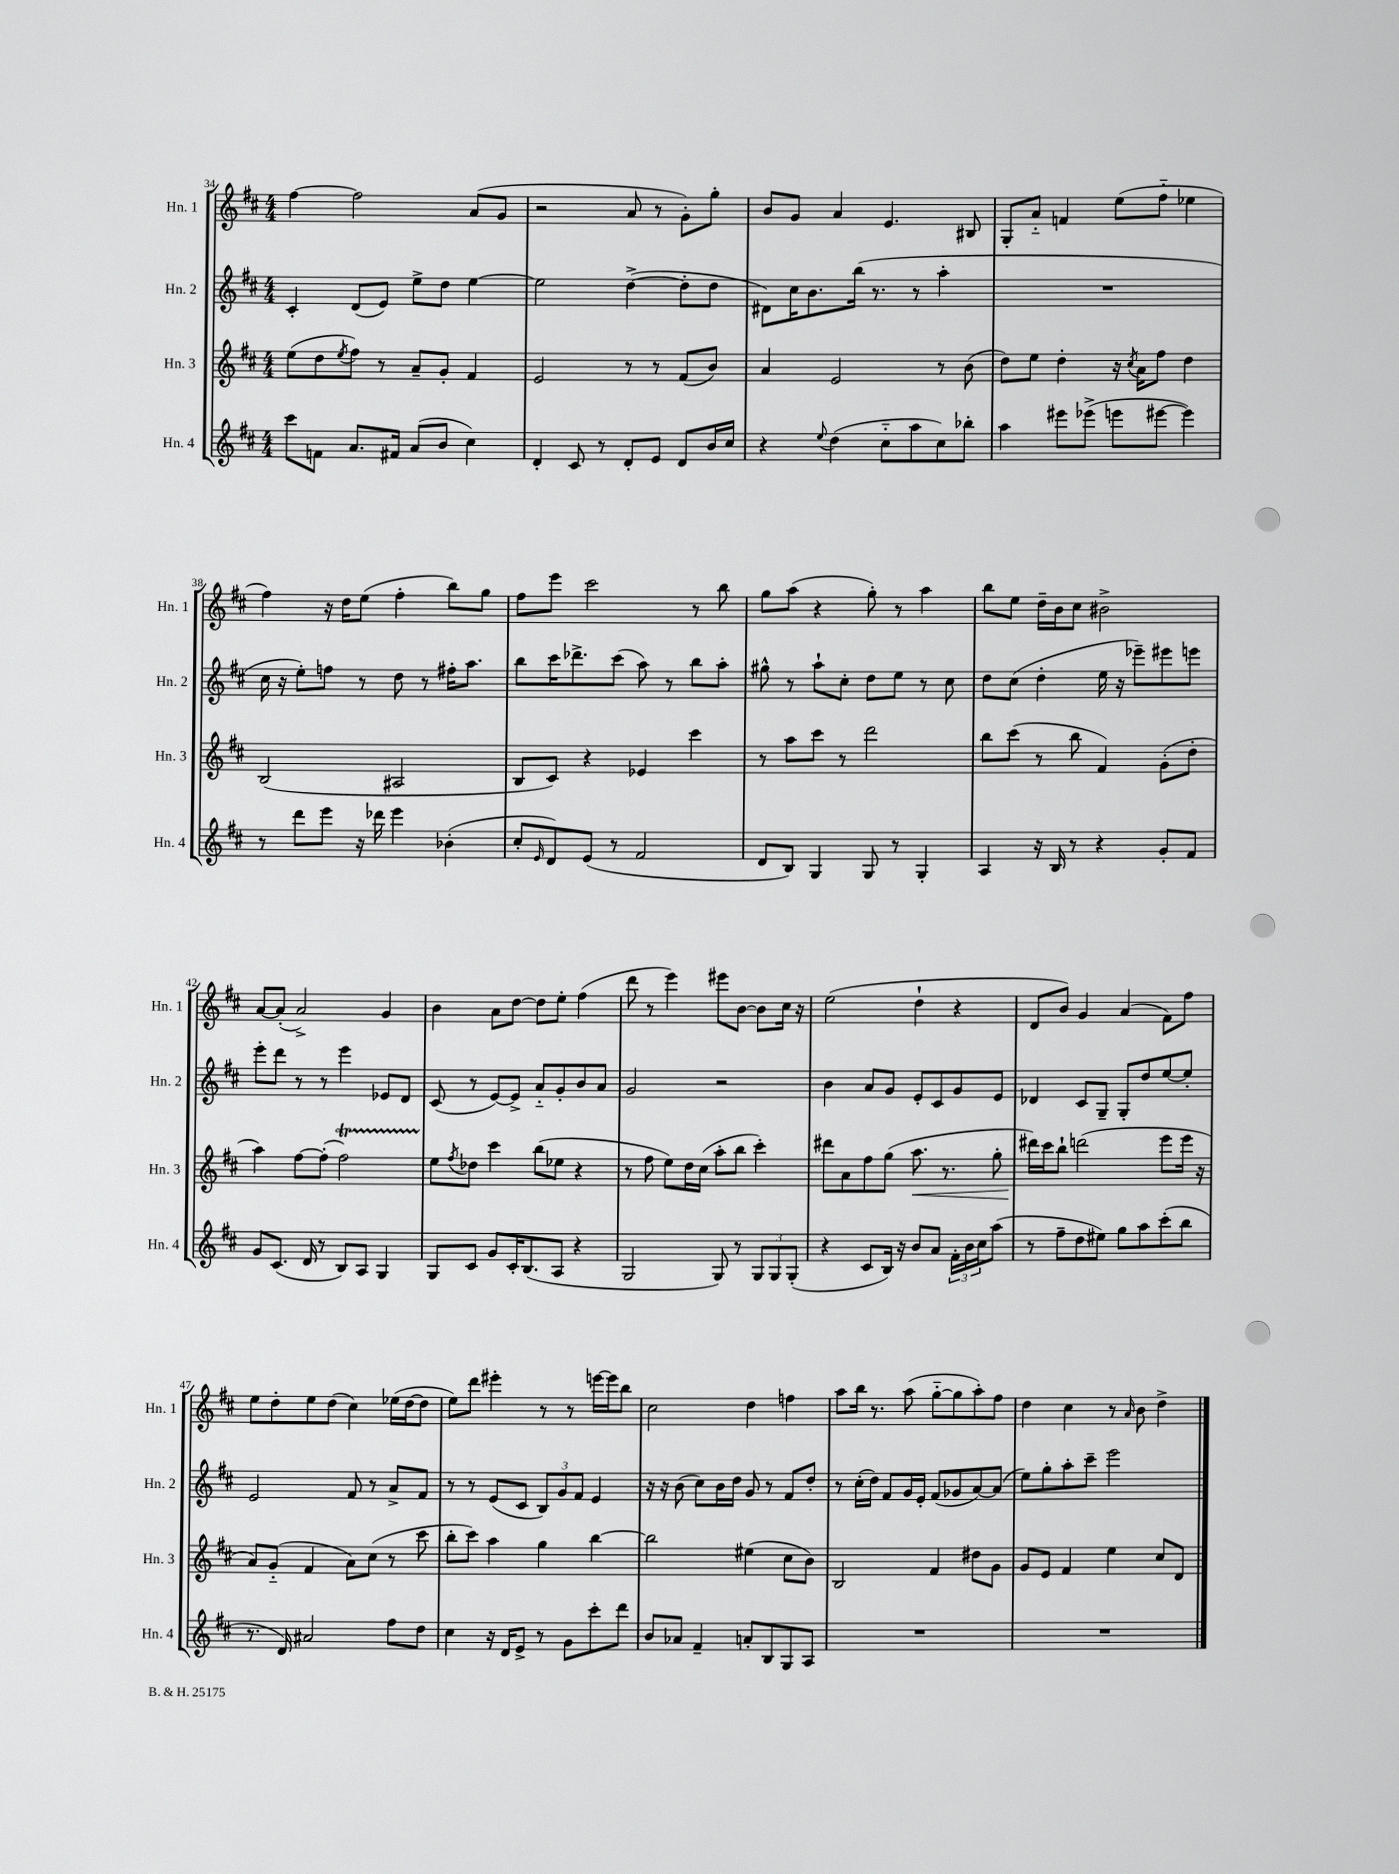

**kern	**kern	**kern	**kern
*staff4	*staff3	*staff2	*staff1
*clefG2	*clefG2	*clefG2	*clefG2
*k[f#c#]	*k[f#c#]	*k[f#c#]	*k[f#c#]
*M4/4	*M4/4	*M4/4	*M4/4
8ccc#	(8ee	4c#'	[4ff#
8f	8dd	.	.
.	8qee	.	.
8.a	8ff#)	(8d	2ff#]
.	8r	8e)	.
16f#	.	.	.
(8a	8a~	8ee^	.
8b	8g'	8dd	.
4cc#)	4f#	[4ee	(8a
.	.	.	8g
=	=	=	=
4d'	2e	2ee]	2r
8c#	.	.	.
8r	.	.	.
8d'	8r	([4dd^	8a
8e	8r	.	8r
8d	(8f#	8dd']	8g')
16b	8b)	8dd	8gg'
16cc#	.	.	.
=	=	=	=
4r	4a	8d#)	8b
.	.	16cc#	8g
.	.	8.b	.
8qqee	.	.	.
(4dd	2e	.	4a
.	.	(16bb	.
.	.	8.r	.
8cc#'~	.	.	4.e
8aa	.	8r	.
8cc#)	8r	4aa'	.
8bb-'	(8b	.	8B#
=	=	=	=
4aa	8dd)	1r	8G'
.	8ee	.	8a'~
8eee#	4dd'	.	4f
(8eee-^	.	.	.
8eee	16r	.	(8ee
.	8qcc#	.	.
.	16a	.	.
[8eee#	8ff#	.	8ff#'~
4eee#])	4dd	.	4ee-
=	=	=	=
8r	(2B	16cc#	4ff#)
.	.	16r	.
8ddd	.	8ee')	.
8eee	.	8ff	16r
.	.	.	16dd
16r	.	8r	(8ee
16ddd-	.	.	.
4eee	2A#	8dd	4ff#'
.	.	8r	.
(4b-'	.	16ff#'	8bb)
.	.	8.aa	.
.	.	.	8gg
=	=	=	=
8cc#'	8B	8bb	8ff#
16qqe	.	.	.
8d)	8c#)	16ccc#	8eee
.	.	8.ddd-^	.
(8e	4r	.	2ccc#
8r	.	(8ccc#	.
2f#	4e-	8aa)	.
.	.	8r	.
.	4ccc#	8bb	8r
.	.	8aa'	8bb
=	=	=	=
8d	8r	8gg#^^	8gg
8B)	8aa	8r	(8aa
4G	8ccc#	8aa`	4r
.	8r	8cc#'	.
8G	2ddd	8dd	8gg')
8r	.	8ee	8r
4G'	.	8r	4aa
.	.	8cc#	.
=	=	=	=
4A	8bb	8dd	8bb
.	(8ccc#	(8cc#	8ee
16r	8r	4dd'	16dd~
16B	.	.	16b
8r	8bb	.	8cc#
4r	4f#)	16ee	2b#^
.	.	16r	.
.	.	8eee-~)	.
8g'	(8g'	8eee#	.
8f#	8dd'	8eee	.
=	=	=	=
8g	4aa)	8eee'	[8a
(8.c#	.	8ddd	(8a']
.	[8ff#	8r	2a^)
16d	.	.	.
8r	(8ff#']	8r	.
8B)	2ff#)	4eee	.
8A	.	.	.
4G	.	8e-	4g
.	.	8d	.
=	=	=	=
8G	8ee	(8c#	4b
.	8qff#	.	.
8c#	8dd-	8r	.
8g	4ccc#	[8e)	8a
16c#'	.	8e^]	[8dd
(8.B	.	.	.
.	(8bb	8a'~	8dd]
8A	8ee-	8g'	8ee'
4r	4r	8b	(4ff#
.	.	8a	.
=	=	=	=
2G	8r	2g	8ddd
.	8ff#	.	8r
.	8ee)	.	4eee)
.	16dd	.	.
.	(16cc#	.	.
8G)	8aa'	2r	8eee#
8r	8bb	.	[8b
12G	4ccc#')	.	8b]
12G	.	.	.
.	.	.	16cc#
(12G'	.	.	.
.	.	.	16r
=	=	=	=
4r	8ddd#	4b	(2ee
.	8a	.	.
8c#	8ff#	8a	.
16B)	(8gg	8g	.
16r	.	.	.
8b	8.aa	8e'	4dd`
8a	.	8c#	.
.	8.r	.	.
24f#'	.	8g	4r
24b	.	.	.
24cc#	.	.	.
(8aa	8gg'	8e	.
=	=	=	=
8r	16ddd#)	4d-	8d
.	16ccc#	.	.
8ff#~	8bb`	.	8b)
8dd	(2ddd	8c#	4g
8ee#)	.	8G~	.
8gg	.	8G'	(4a
8aa	.	8dd	.
(8ccc#'	8eee	[8ee	8f#)
8bb	16eee	8ee']	8ff#
.	16r	.	.
=	=	=	=
8.r	8a)	2e	8ee
.	(8g'~	.	8dd'
16d)	.	.	.
2a#	4f#	.	8ee
.	.	.	(8dd
.	8a)	8f#	4cc#)
.	(8cc#	8r	.
8ff#	8r	8a^	(16ee-
.	.	.	[16dd
8dd	8ccc#	8f#	8dd]
=	=	=	=
4cc#	8bb'	8r	8ee)
.	8ccc#)	8r	8ddd
16r	4aa	(8e	4eee#'
16d	.	.	.
8e^	.	8c#	.
8r	4gg	12B)	8r
.	.	12g	.
8g	.	.	8r
.	.	12f#	.
8ccc#'	[4bb	4e	[16eee
.	.	.	16eee]
8ddd	.	.	8bb
=	=	=	=
8b	2bb]	16r	2cc#
.	.	16r	.
8a-	.	(8b	.
4f#~	.	8cc#)	.
.	.	16b	.
.	.	16dd	.
8a'	(4ee#	8g	4dd
8B	.	8r	.
8G	8cc#	8f#	4ff
8A	8b)	8dd'	.
=	=	=	=
1r	2B	8r	8aa
.	.	(16cc#'	16bb
.	.	16dd)	8.r
.	.	8f#	.
.	.	16g	(8aa
.	.	16e'	.
.	4f#	(8f#	[8gg'~
.	.	8g-	8gg]
.	8dd#	[8a)	8aa')
.	8g	(8a]	8ff#
=	=	=	=
1r	8g	8ee)	4dd
.	8e	8gg'	.
.	4f#	8aa'	4cc#
.	.	8ccc#~	.
.	4ee	2eee	8r
.	.	.	16qqa
.	.	.	8b
.	8cc#	.	4dd^
.	8d	.	.
==	==	==	==
*-	*-	*-	*-
